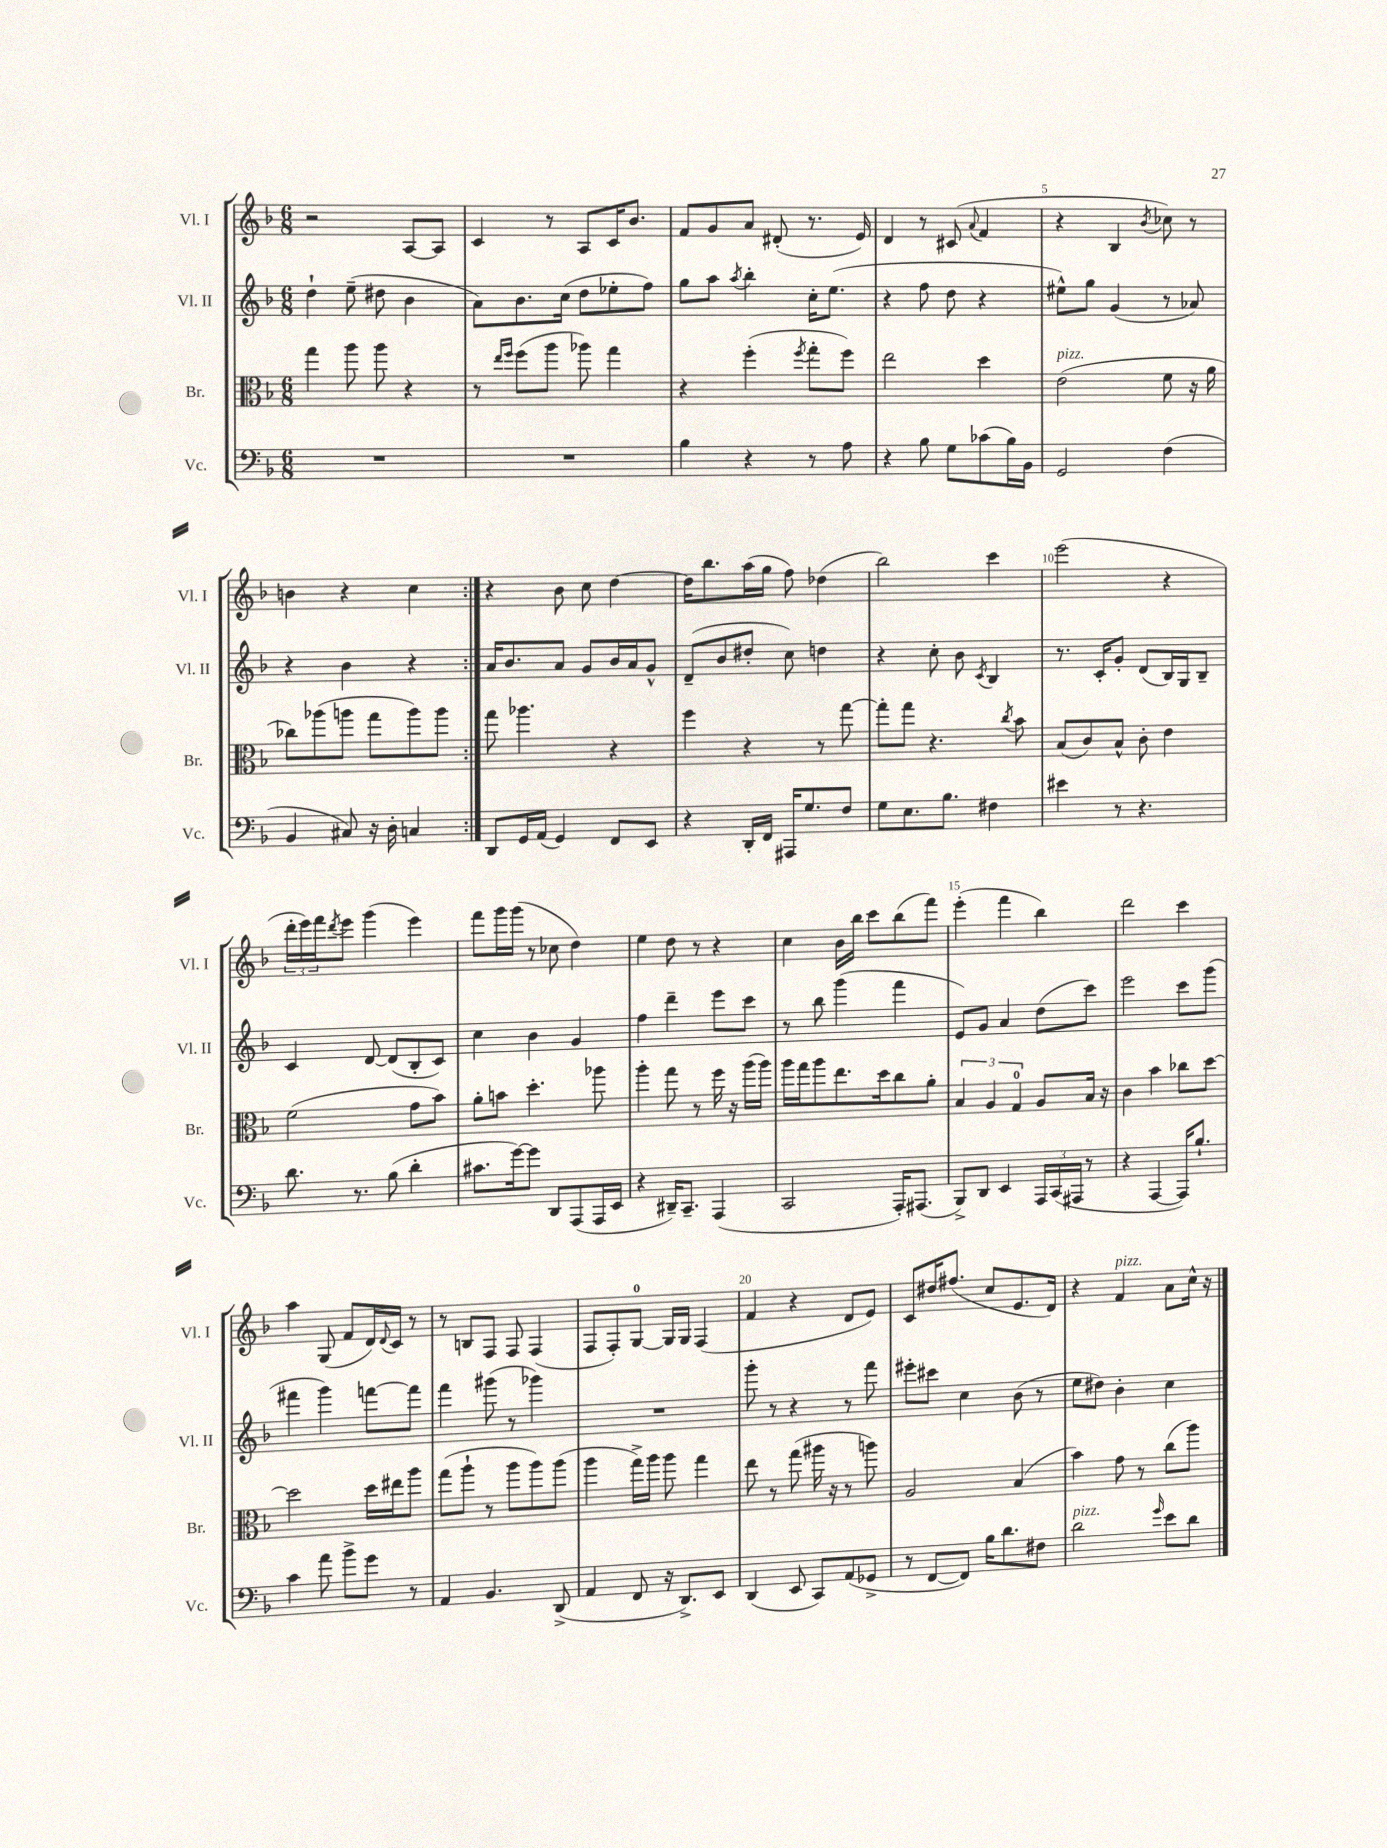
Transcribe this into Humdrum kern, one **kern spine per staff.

**kern	**kern	**kern	**kern
*part4	*part3	*part2	*part1
*staff4	*staff3	*staff2	*staff1
*I"Vc.	*I"Br.	*I"Vl. II	*I"Vl. I
*I'Vc.	*I'Br.	*I'Vl. II	*I'Vl. I
*clefF4	*clefC3	*clefG2	*clefG2
*k[b-]	*k[b-]	*k[b-]	*k[b-]
*M6/8	*M6/8	*M6/8	*M6/8
=1	=1	=1	=1
2.r	4gg\	4dd`\	2r
.	8aa\	(8ee~\	.
.	8aa\	8dd#X\	.
.	4r	4b-\	[8A/L
.	.	.	8A/J]
=2	=2	=2	=2
2.r	8r	8a\L)	4c/
.	16qqee/LL	.	.
.	16qqff/JJ	.	.
.	(8ff\L	8.b-\	.
.	8aa\J	.	8r
.	.	(16cc\Jk	.
.	8aa-X\)	8dd\L	8A/L
.	4gg\	8ee-X'\	16c/K
.	.	.	8.b-/J
.	.	8ff\J)	.
=3	=3	=3	=3
4B-\	4r	8gg\L	8f/L
.	.	8aa\J	8g/
.	.	8qaa/	.
4r	(4ff'\	4bb-'\	8a/J
.	.	.	(8d#X'/
.	8qff/	.	.
8r	8gg'\L	16cc'\KL	8.r
.	.	(8.ee\J	.
8A\	8ff\J)	.	.
.	.	.	16e/)
=4	=4	=4	=4
4r	2ee\	4r	4d/
8B-\	.	8ff\	8r
8G\L	.	8dd\	(8c#X/
.	.	.	8qqa/
(8c-X\	4dd\	4r	4f/
16B-\L)	.	.	.
16BB-\JJ	.	.	.
=5	=5	=5	=5
!	!LO:TX:a:i:t=pizz.	!	!
2GG/	(2e\	8ee#X^^\L)	4r
.	.	8gg\J	.
.	.	(4g/	4B-/
.	.	.	8qb-/
(4F\	8f\	8r	8cc-X\)
.	16r	8a-X/)	8r
.	16a\	.	.
!!LO:LB:g=z
=6	=6	=6	=6
4BB-/	8cc-X\L)	4r	4bn\
.	(8aa-X\	.	.
8C#X/)	8aan\J	4b-\	4r
16r	8gg\L	.	.
16D'\	.	.	.
4Cn/	8aa\)	4r	4cc\
.	8aa\J	.	.
=7:|!	=7:|!	=7:|!	=7:|!
8DD/L	8gg\	16a/KL	4r
.	.	8.b-/	.
16GG/L	4.aa-X\	.	.
(16AA/JJ	.	.	.
4GG/)	.	8a/J	8b-\
.	.	8g/L	8cc\
8FF/L	4r	16b-/L	[4dd\
.	.	16a/J	.
8EE/J	.	8g^^/J	.
=8	=8	=8	=8
4r	4ff\	(8d~/L	16dd\KL]
.	.	.	8.bb-\
.	.	8b-/	.
16DD'/LL	4r	8dd#X'/J	(16aa\L
16FF/JJ	.	.	16gg\JJ
16AAA#X/KL	.	8cc\)	8ff\)
8.G/	.	.	.
.	8r	4ddn\	(4dd-X\
8F/J	[8gg\	.	.
=9	=9	=9	=9
8G\L	8gg'\L]	4r	2bb-\)
8.E\	8gg\J	.	.
.	4.r	8cc'\	.
8.B-\J	.	.	.
.	.	8b-\	.
.	.	8qc/	.
4F#X\	.	4B-/	4ccc\
.	8qcc/	.	.
.	8b-\	.	.
=10	=10	=10	=10
4e#X\	(8B-/L	8.r	(2eee\
.	8c/)	.	.
.	.	16c'/KL	.
8r	8B-^^/J	8g'/J	.
4.r	8c'\	(8d/L	.
.	4e\	16B-/L)	4r
.	.	16G/J	.
.	.	8B-~/J	.
!!LO:LB:g=z
=11	=11	=11	=11
8.d\	(2f\	4c/	24ddd'\LL
.	.	.	24eee\)
.	.	.	24fff\J
.	.	.	8qddd/
.	.	.	8eee\J
8.r	.	.	.
.	.	[8d/	(4ggg\
(8B-\	.	(8d/L]	.
4d'\	8g\L	8B-'/	4eee\)
.	8b-\J)	8c/J)	.
=12	=12	=12	=12
8.c#X\L	8a'\L	4cc\	8fff\L
.	8bn\J	.	16ggg\L
[16g\k)	.	.	(16ggg\JJ
8g\J]	4.dd'\	4b-\	8r
8DD/L	.	.	8cc-X\
(8AAA/	.	4g/	4dd\)
16AAA/L	8aa-X\	.	.
16EE/JJ	.	.	.
=13	=13	=13	=13
4r	4aa'\	4ff\	4ee\
16DD#X~/KL)	8gg\	4ddd~\	8dd\
8.CC~/J	.	.	.
.	8r	.	8r
(4AAA/	16ff\	8eee\L	4r
.	16r	.	.
.	(16aa\LL	8ccc\J	.
.	16aa\JJ)	.	.
=14	=14	=14	=14
2CC/	16aa\LL	8r	4cc\
.	16gg\J	.	.
.	8aa\	8bb-\	.
.	8.ee\	(4ggg\	16b-\LL
.	.	.	16bb-\JJ
.	.	.	8ccc\L
.	16dd\k	.	.
16AAA'/KL)	8cc\	4fff\	(8bb-\
(8.AAA#X/J	.	.	.
.	8a'\J	.	8fff\J)
=15	=15	=15	=15
8BBB-^/L)	6B-/	8e/L)	(4eee'\
8DD/J	.	8g/J	.
.	6A/	.	.
4EE/	.	4a/	4fff\
.	6G/	.	.
24AAA/LL	8A/L	(8dd\L	4bb-\)
(24CC/	.	.	.
24AAA#X/JJ	.	.	.
8r	16B-/Jk	8ccc\J)	.
.	16r	.	.
=16	=16	=16	=16
4r	4c\	2eee\	2ddd\
[4AAA/	4b-\	.	.
16AAA/KL])	8cc-X\L	8ccc\L	4ccc\
8.B-`/J	.	.	.
.	[8dd\J	(8ggg\J	.
!!LO:LB:g=z
=17	=17	=17	=17
4c\	2dd\]	4fff#X\	4aa\
8a\	.	4ggg\)	(8G/
8b-^\L	.	.	8f/L
8g\J	16dd\LL	[8fffn\L	16d/L)
.	.	.	8qqd/
.	16ee#X\J	.	16c/JJ
8r	8aa\J	8fff\J]	8r
=18	=18	=18	=18
4AA/	(8gg\L	4fff\	8r
.	8aa`\J	.	8Bn/L
4.BB-/	8r	(8ggg#X\	8F/J
.	8aa\L	8r	8F/
.	8aa\)	4ggg-X\)	(4F/
(8DD^/	(8aa\J	.	.
=19	=19	=19	=19
4AA/	4aa\	2.r	8F/L
.	.	.	8F'/)
8FF/	16gg^\LL)	.	[8G/J
.	16aa\JJ	.	.
16r	8aa\	.	16G/LL]
8.DD^/L)	.	.	16G/JJ
.	4gg\	.	(4F/
8EE/J	.	.	.
=20	=20	=20	=20
(4DD/	8ee\	8ggg'\	4f/
.	8r	8r	.
8EE/	(8gg\	4r	4r
8CC/L)	16aa#X\	.	.
.	16r	.	.
(8AA/	8r	8r	8d/L
8GG-X^/J	8aan\)	8fff\	8e/J)
=21	=21	=21	=21
8r	2A/	8eee#X'\L	8c/L
[8FF/L	.	8ccc#X\J	16dd#X/K
.	.	.	(8.ff#X/J
8FF/J])	.	4cc\	.
16B-\KL	.	.	8cc/L
8.d\	.	.	.
.	(4B-/	(8b-\	8.e/
8F#X\J	.	8r	.
.	.	.	16d/Jk)
=22	=22	=22	=22
!LO:TX:a:i:t=pizz.	!	!	!
2d\	4b-\)	8ee\L	4r
.	.	8dd#X\J)	.
!	!	!	!LO:TX:a:i:t=pizz.
.	8g\	4b-'\	4f/
.	8r	.	.
16qqg/	.	.	.
8e\L	(8cc\L	4cc\	8a\L
8d\J	8aa\J)	.	16cc^^\Jk
.	.	.	16r
==	==	==	==
*-	*-	*-	*-
